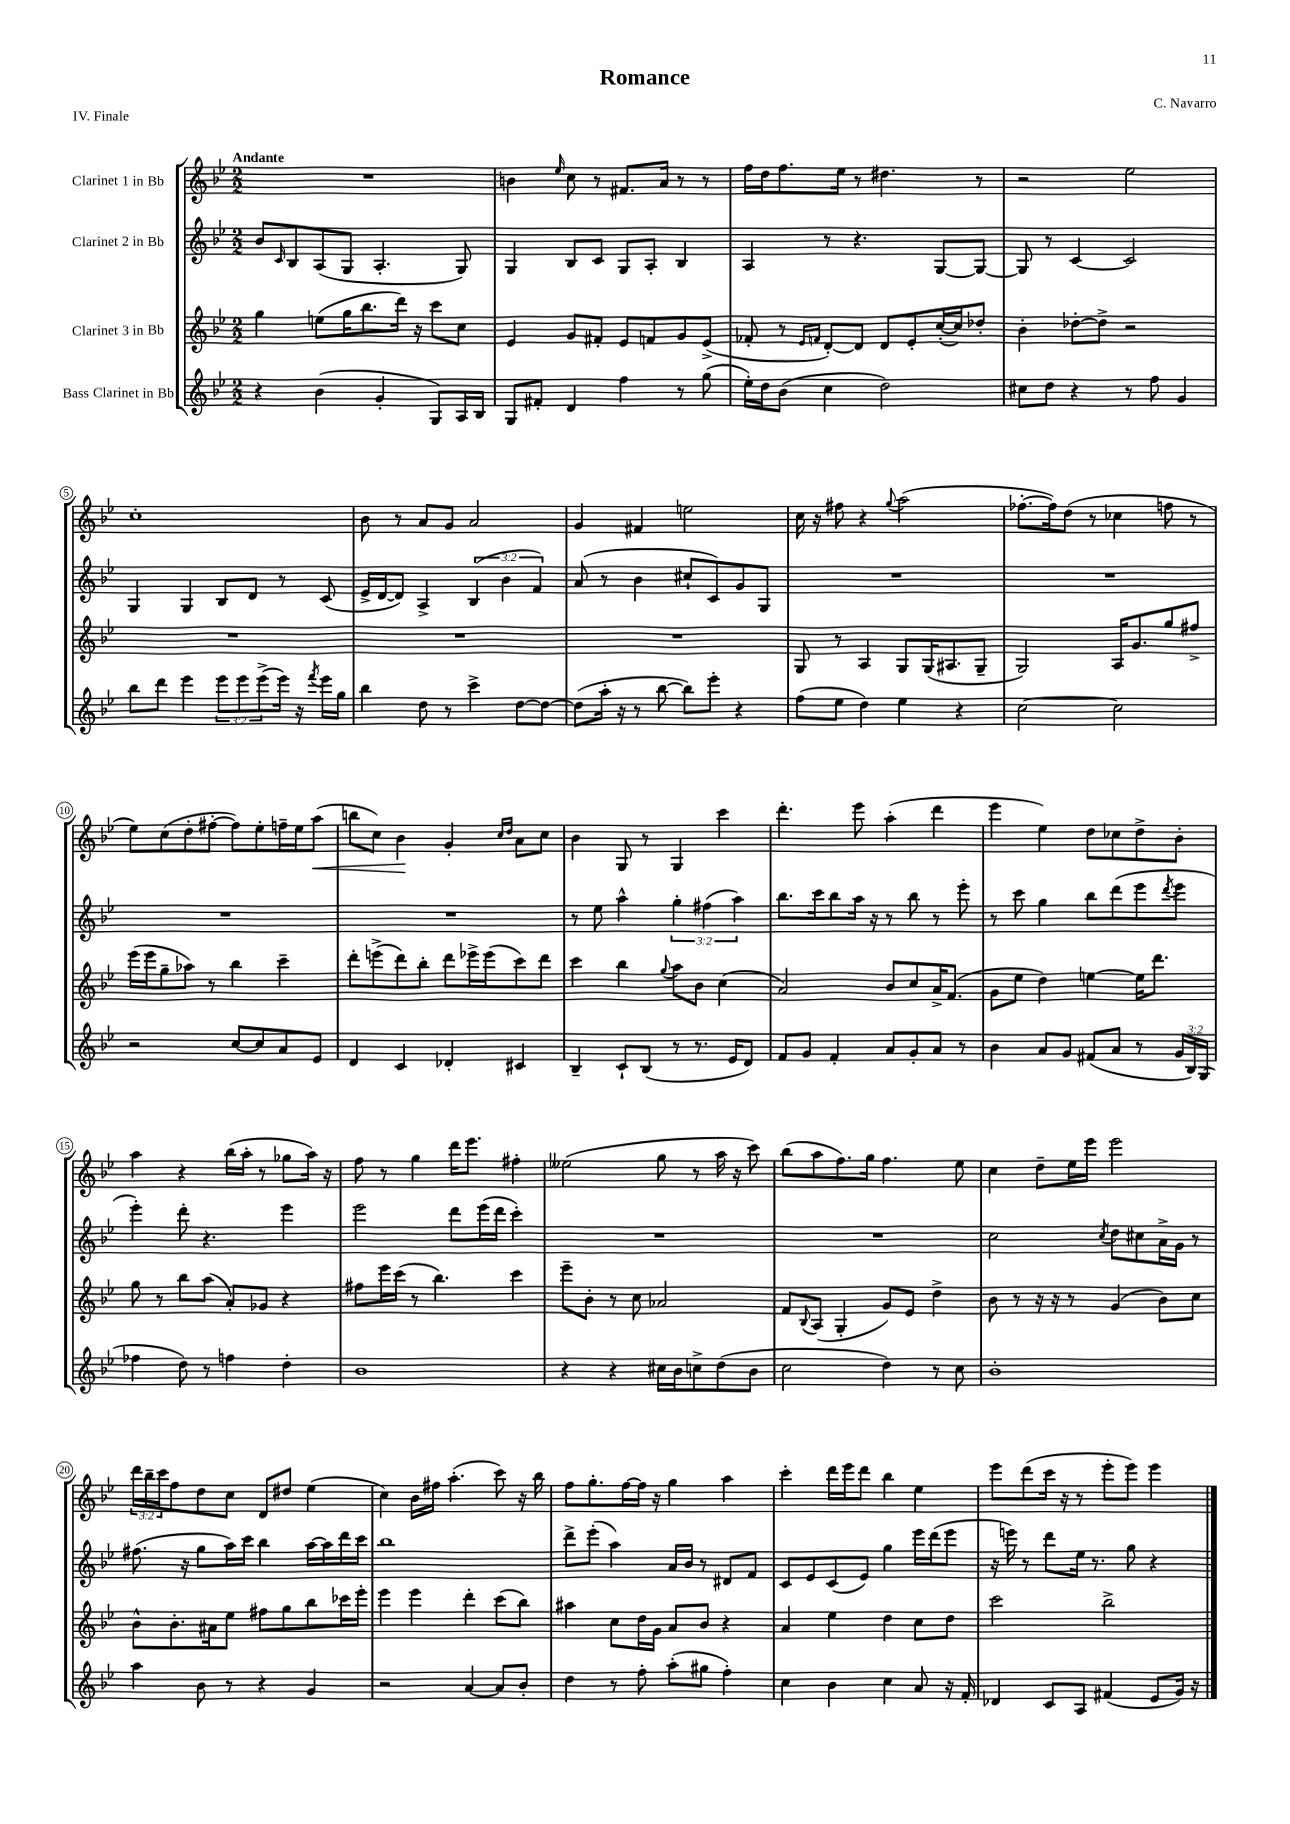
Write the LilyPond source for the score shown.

\header { title = "Romance" composer = "C. Navarro" piece = "IV. Finale" }
<<
\new StaffGroup <<
\new Staff = "s0" \with { instrumentName = "Clarinet 1 in Bb" } {
    \clef treble \key bes \major \numericTimeSignature \time 2/2 \override Staff.TupletNumber.text = #tuplet-number::calc-fraction-text \tempo "Andante"
    R1 |
    b'4 \grace { ees''16 } c''8 r8 fis'8. a'16 r8 r8 |
    f''16 d''16 f''8. ees''16 r8 dis''4. r8 |
    r2 ees''2 |
    c''1-. |
    bes'8 r8 a'8 g'8 a'2 |
    g'4 fis'4 e''2 |
    c''16 r16 fis''8 r4 \appoggiatura { g''8 } a''2( |
    fes''8.~-. fes''16) d''8( r8 ces''4 f''8 r8 |
    ees''8) c''8( d''8-. fis''8~-. fis''8) ees''8-. f''16-- ees''16 a''8\<( |
    b''8 c''8) bes'4\! g'4-. \grace { c''16 d''16 } a'8 c''8 |
    bes'4 g8 r8 g4 c'''4 |
    d'''4.-. ees'''8 a''4-.( d'''4 |
    ees'''4 ees''4) d''8 ces''8 d''8-> bes'8-. |
    a''4 r4 bes''16( a''16-. r8 ges''8 a''16) r16 |
    f''8 r8 g''4 d'''16 ees'''8. fis''4-. |
    eeses''2( g''8 r8 a''16 r16 c'''8) |
    bes''8( a''8 f''8.) g''16 f''4. ees''8 |
    c''4 d''8-- ees''16 ees'''16 ees'''2 |
    \tuplet 3/2 { d'''16 bes''16-- c'''16 } f''8 d''8 c''8 d'8 dis''8 ees''4( |
    c''4) bes'16 fis''16 a''4.-.( c'''8) r16 bes''16 |
    f''8 g''8.-. f''16~ f''16 r16 g''4 a''4 |
    c'''4-. d'''16 ees'''16 d'''8 bes''4 ees''4 |
    ees'''8 d'''8( c'''16 r16 r8 ees'''8-. ees'''8) ees'''4 \bar "|." |
}
\new Staff = "s1" \with { instrumentName = "Clarinet 2 in Bb" } {
    \clef treble \key bes \major \numericTimeSignature \time 2/2 \override Staff.TupletNumber.text = #tuplet-number::calc-fraction-text
    bes'8 \grace { c'16 } bes8 a8( g8 a4.-. g8) |
    g4 bes8 c'8 g8 a8-. bes4 |
    a4 r8 r4. g8~ g8~ |
    g8 r8 c'4~ c'2 |
    g4 g4 bes8 d'8 r8 c'8( |
    ees'16-> d'16~ d'8) a4-> \tuplet 3/2 { bes4( bes'4 f'4) } |
    a'8( r8 bes'4 cis''8-! c'8) g'8 g8 |
    R1 |
    R1 |
    R1 |
    R1 |
    r8 ees''8 a''4-^ \tuplet 3/2 { g''4-. fis''4( a''4) } |
    bes''8. c'''16 bes''8 a''16 r16 r8 bes''8 r8 ees'''8-. |
    r8 c'''8 g''4 bes''8 d'''8( ees'''8 \acciaccatura { d'''8 } ees'''8 |
    ees'''4-.) d'''8-. r4. ees'''4 |
    ees'''2 d'''8 ees'''16( d'''16 c'''4-.) |
    R1 |
    R1 |
    c''2 \acciaccatura { c''8 } d''8 cis''8 a'16-> g'16 r8 |
    fis''8.( r16 g''8 a''16) c'''16 bes''4 a''16~ a''16 d'''16 c'''16 |
    bes''1 |
    d'''8-> ees'''8-.( a''4) a'16 bes'16 r8 dis'8 f'8 |
    c'8 ees'8 c'8( ees'8) g''4 ees'''16 d'''16( ees'''8 |
    r16 e'''16) r8 d'''8 ees''16 r8. g''8 r4 \bar "|." |
}
\new Staff = "s2" \with { instrumentName = "Clarinet 3 in Bb" } {
    \clef treble \key bes \major \numericTimeSignature \time 2/2
    g''4 e''8( g''16 bes''8. d'''16) r16 c'''8 c''8 |
    ees'4 g'8 fis'8-. ees'8 f'8 g'8 ees'8->( |
    fes'8-. r8 \grace { ees'16 f'16 } d'8~-.) d'8 d'8 ees'8-. c''16~-.( c''16) des''8-. |
    bes'4-. des''8~-. des''8-> r2 |
    R1 |
    R1 |
    R1 |
    g8 r8 a4 g8 g16( ais8. g8-- |
    g2) a16 g'8. g''8 fis''8-> |
    ees'''16( ees'''16 g''8-- aes''8) r8 bes''4 c'''4-- |
    d'''8-. e'''8->( d'''8) bes''8-. d'''8 ees'''16-> ees'''16( c'''8) d'''8 |
    c'''4 bes''4 \appoggiatura { g''8 } a''8 bes'8 c''4( |
    a'2) bes'8 c''8 a'16-> f'8.( |
    g'8 ees''8 d''4) e''4~ e''16 d'''8. |
    g''8 r8 bes''8 a''8( a'8-.) ges'8 r4 |
    fis''8 ees'''16 c'''16( r8 bes''4.) c'''4 |
    ees'''8-- bes'8-. r8 c''8 aes'2 |
    f'8 \appoggiatura { bes8 } a8( g4-. g'8) ees'8 d''4-> |
    bes'8 r8 r16 r16 r8 g'4( bes'8) c''8 |
    bes'8-^ bes'8.-. ais'16 ees''8 fis''8 g''8 bes''8 ces'''16 ees'''16-. |
    ees'''4 ees'''4 d'''4-. c'''8( bes''8) |
    ais''4 c''8 d''16 g'16 a'8 bes'8 r4 |
    a'4 ees''4 d''4 c''8 d''8 |
    c'''2 bes''2-> \bar "|." |
}
\new Staff = "s3" \with { instrumentName = "Bass Clarinet in Bb" } {
    \clef treble \key bes \major \numericTimeSignature \time 2/2 \override Staff.TupletNumber.text = #tuplet-number::calc-fraction-text
    r4 bes'4( g'4-. g8) a16 bes16 |
    g8 fis'8-. d'4 f''4 r8 g''8( |
    ees''16-.) d''16 bes'8( c''4 d''2) |
    cis''8 d''8 r4 r8 f''8 g'4 |
    bes''8 d'''8 ees'''4 \tuplet 3/2 { ees'''8 ees'''8 ees'''8->( } ees'''16) r16 \acciaccatura { f'''8 } ees'''16 g''16 |
    bes''4 d''8 r8 c'''4-> d''8~ d''8~ |
    d''8( a''16-. r16 r8 bes''8~ bes''8) ees'''8-. r4 |
    f''8( ees''8 d''4) ees''4 r4 |
    c''2~ c''2 |
    r2 c''8~ c''8 a'8 ees'8 |
    d'4 c'4 des'4-. cis'4 |
    bes4-- c'8-! bes8( r8 r8. ees'16 d'8) |
    f'8 g'8 f'4-. a'8 g'8-. a'8 r8 |
    bes'4 a'8 g'8 fis'8( a'8 r8 \tuplet 3/2 { g'16 bes16) g16( } |
    fes''4 d''8) r8 f''4 d''4-. |
    bes'1 |
    r4 r4 cis''16 bes'16 c''8-> d''8( bes'8 |
    c''2 d''4) r8 c''8 |
    bes'1-. |
    a''4 bes'8 r8 r4 g'4 |
    r2 a'4~ a'8 bes'8-. |
    d''4 r8 f''8-. a''8-.( gis''8 f''4-.) |
    c''4 bes'4 c''4 a'8 r16 f'16-. |
    des'4 c'8 a8 fis'4( ees'8 g'16) r16 \bar "|." |
}
>>
>>
\layout { \context { \Score \override BarNumber.stencil = #(make-stencil-circler 0.1 0.3 ly:text-interface::print) } }
